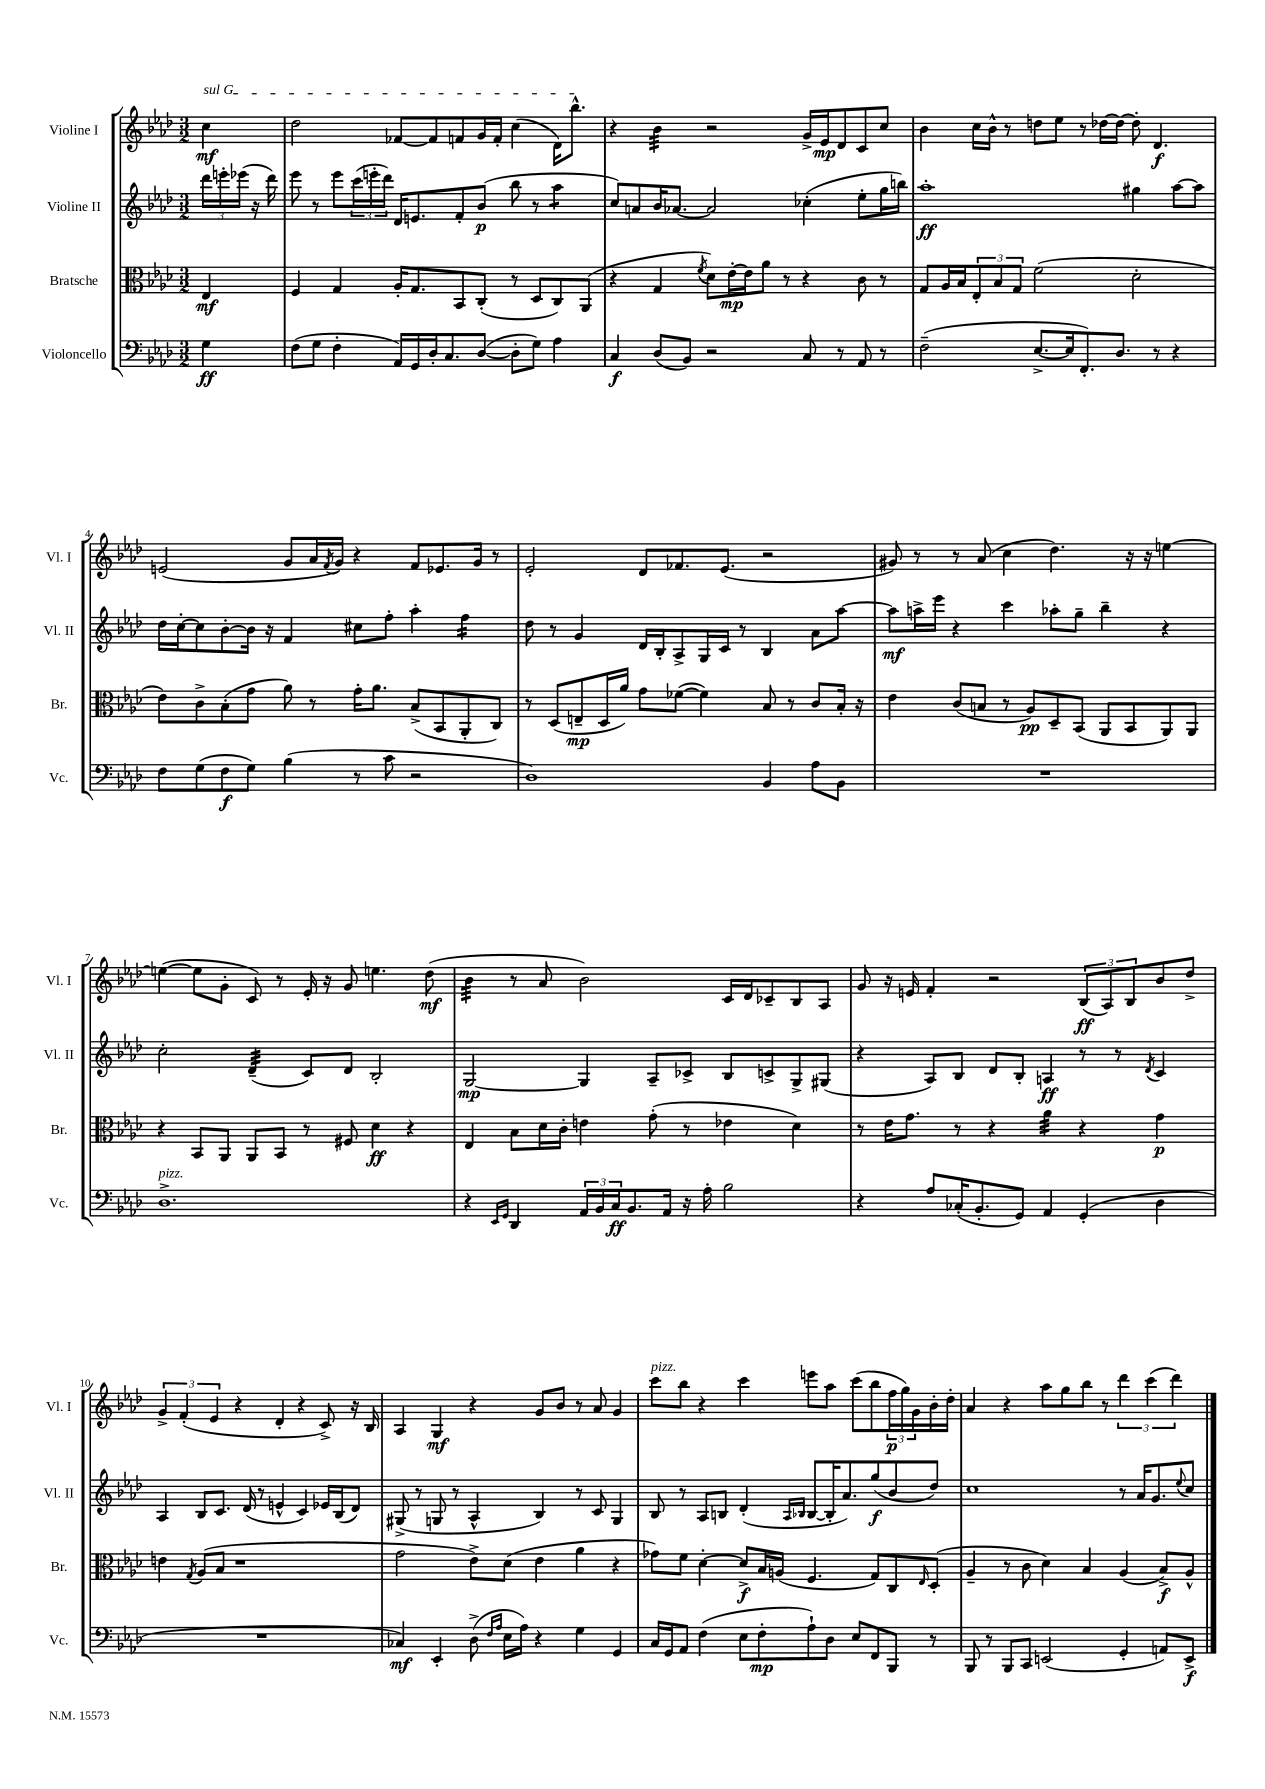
<<
\new StaffGroup <<
\new Staff = "s0" \with { instrumentName = "Violine I" shortInstrumentName = "Vl. I" } {
    \clef treble \key aes \major \numericTimeSignature \time 3/2 \partial 4
    \once \override TextSpanner.bound-details.left.text = \markup { \italic "sul G" } c''4\mf\startTextSpan |
    des''2 fes'8~ fes'8 f'8 g'16 f'16-. c''4( des'16) bes''8.-^\stopTextSpan |
    r4 bes'4:32 r2 g'16-> ees'16\mp des'8 c'8 c''8 |
    bes'4 c''16 bes'16-^ r8 d''8 ees''8 r8 des''16~ des''16~ des''8-. des'4.\f |
    e'2( g'8 aes'16 \acciaccatura { f'8 } g'16) r4 f'8 ees'8. g'16 r8 |
    ees'2-. des'8 fes'8. ees'8.( r2 |
    gis'8) r8 r8 aes'8( c''4 des''4.) r16 r16 e''4~ |
    e''4~( e''8 g'8-. c'8) r8 ees'16-. r16 g'8 e''4. des''8\mf( |
    bes'4:32 r8 aes'8 bes'2) c'16 des'16 ces'8-- bes8 aes8 |
    g'8 r16 e'16 f'4-. r2 \tuplet 3/2 { bes8\ff( aes8) bes8 } bes'8 des''8-> |
    \tuplet 3/2 { g'4-> f'4-.( ees'4 } r4 des'4-. r4 c'8->) r16 bes16 |
    aes4 g4\mf r4 g'8 bes'8 r8 aes'8 g'4 |
    c'''8^\markup { \italic "pizz." } bes''8 r4 c'''4 e'''8 aes''8 c'''8( bes''8 \tuplet 3/2 { f''16\p g''16) g'16 } bes'16-. des''16-. |
    aes'4 r4 aes''8 g''8 bes''8 r8 \tuplet 3/2 { des'''4 c'''4( des'''4) } \bar "|." |
}
\new Staff = "s1" \with { instrumentName = "Violine II" shortInstrumentName = "Vl. II" } {
    \clef treble \key aes \major \numericTimeSignature \time 3/2 \partial 4
    \tuplet 3/2 { des'''16 e'''16-. ees'''16( } r16 des'''16) |
    ees'''8 r8 ees'''8 \tuplet 3/2 { c'''16( e'''16-. des'''16) } des'16 e'8. f'8-. bes'8\p( bes''8 r8 aes''4:8 |
    c''8) a'8 bes'16 aes'8.~ aes'2 ces''4-.( ees''8-. g''16 b''16) |
    aes''1-.\ff gis''4 aes''8~ aes''8 |
    des''16 c''16~-. c''8 bes'8~-. bes'16 r16 f'4 cis''8 f''8-. aes''4-. f''4:16 |
    des''8 r8 g'4 des'16 bes16-. aes8-> g16 c'16 r8 bes4 aes'8 aes''8~ |
    aes''8\mf a''16-> ees'''16 r4 c'''4 aes''8-. g''8-- bes''4-- r4 |
    c''2-. des'4:32--( c'8) des'8 bes2-. |
    g2~\mp g4 aes8-- ces'8-> bes8 c'8-> g8-> gis8( |
    r4 aes8) bes8 des'8 bes8-. a4\ff r8 r8 \acciaccatura { des'8 } c'4 |
    aes4 bes8 c'8. des'16( r8 e'4-^ c'4) ees'16 bes16( des'8) |
    gis8->( r8 g8 r8 aes4-^ bes4) r8 c'8 g4 |
    bes8 r8 aes8 b8 des'4-.( \grace { aes16 bes16 } bes8~ bes16-. aes'8.) g''8\f( bes'8 des''8) |
    c''1 r8 aes'16 g'8. \appoggiatura { ees''8 } c''8 \bar "|." |
}
\new Staff = "s2" \with { instrumentName = "Bratsche" shortInstrumentName = "Br." } {
    \clef alto \key aes \major \numericTimeSignature \time 3/2 \partial 4
    ees4\mf |
    f4 g4 aes16-. g8. bes,8 c8-.( r8 des8 c8) aes,8( |
    r4 g4 \acciaccatura { f'8 } des'8) ees'16~-.\mp ees'16 aes'8 r8 r4 c'8 r8 |
    g8 aes16 bes16 \tuplet 3/2 { ees8-. bes8 g8 } f'2( des'2-. |
    ees'8) c'8-> bes8-.( g'8 aes'8) r8 g'16-. aes'8. bes8->( bes,8 aes,8-. c8) |
    r8 des8( e8--\mp des16 aes'16) g'8 fes'8~( fes'4) bes8 r8 c'8 bes16-. r16 |
    ees'4 c'8( b8 r8 aes8\pp) des8-- bes,8( aes,8 bes,8 aes,8) aes,8 |
    r4 bes,8 aes,8 aes,8 bes,8 r8 fis8 des'4\ff r4 |
    ees4 bes8 des'16 c'16-. e'4 g'8-.( r8 ees'4 des'4) |
    r8 ees'16 g'8. r8 r4 aes'4:32 r4 g'4\p |
    e'4 \acciaccatura { g8 } aes8( bes8 r1 |
    g'2 ees'8->) des'8( ees'4 aes'4 r4 |
    ges'8) f'8 des'4~-. des'8->\f bes16 a16( f4. g8) c8 \grace { ees16 } des8-.( |
    aes4-- r8 c'8 des'4) bes4 aes4( bes8->\f) aes8-^ \bar "|." |
}
\new Staff = "s3" \with { instrumentName = "Violoncello" shortInstrumentName = "Vc." } {
    \clef bass \key aes \major \numericTimeSignature \time 3/2 \partial 4
    g4\ff |
    f8( g8 f4-. aes,16) g,16 des16-. c8. des8~( des8-. g8) aes4 |
    c4\f des8( bes,8) r2 c8 r8 aes,8 r8 |
    f2--( ees8.~-> ees16 f,8.-.) des8. r8 r4 |
    f8 g8( f8\f g8) bes4( r8 c'8 r2 |
    des1) bes,4 aes8 bes,8 |
    R1. |
    des1.->^\markup { \italic "pizz." } |
    r4 \grace { ees,16 g,16 } des,4 \tuplet 3/2 { aes,16 bes,16 c16\ff } bes,8. aes,16 r16 aes16-. bes2 |
    r4 aes8 ces16-.( bes,8.-. g,8) aes,4 g,4-.( des4 |
    R1. |
    ces4\mf) ees,4-. des8->( \grace { f16 aes16 } ees16 aes16) r4 g4 g,4 |
    c16 g,16 aes,8 f4( ees8 f8-.\mp aes8-!) des8 ees8 f,8 bes,,8 r8 |
    bes,,8 r8 bes,,8 c,8 e,2( g,4-. a,8) e,8->\f \bar "|." |
}
>>
>>
